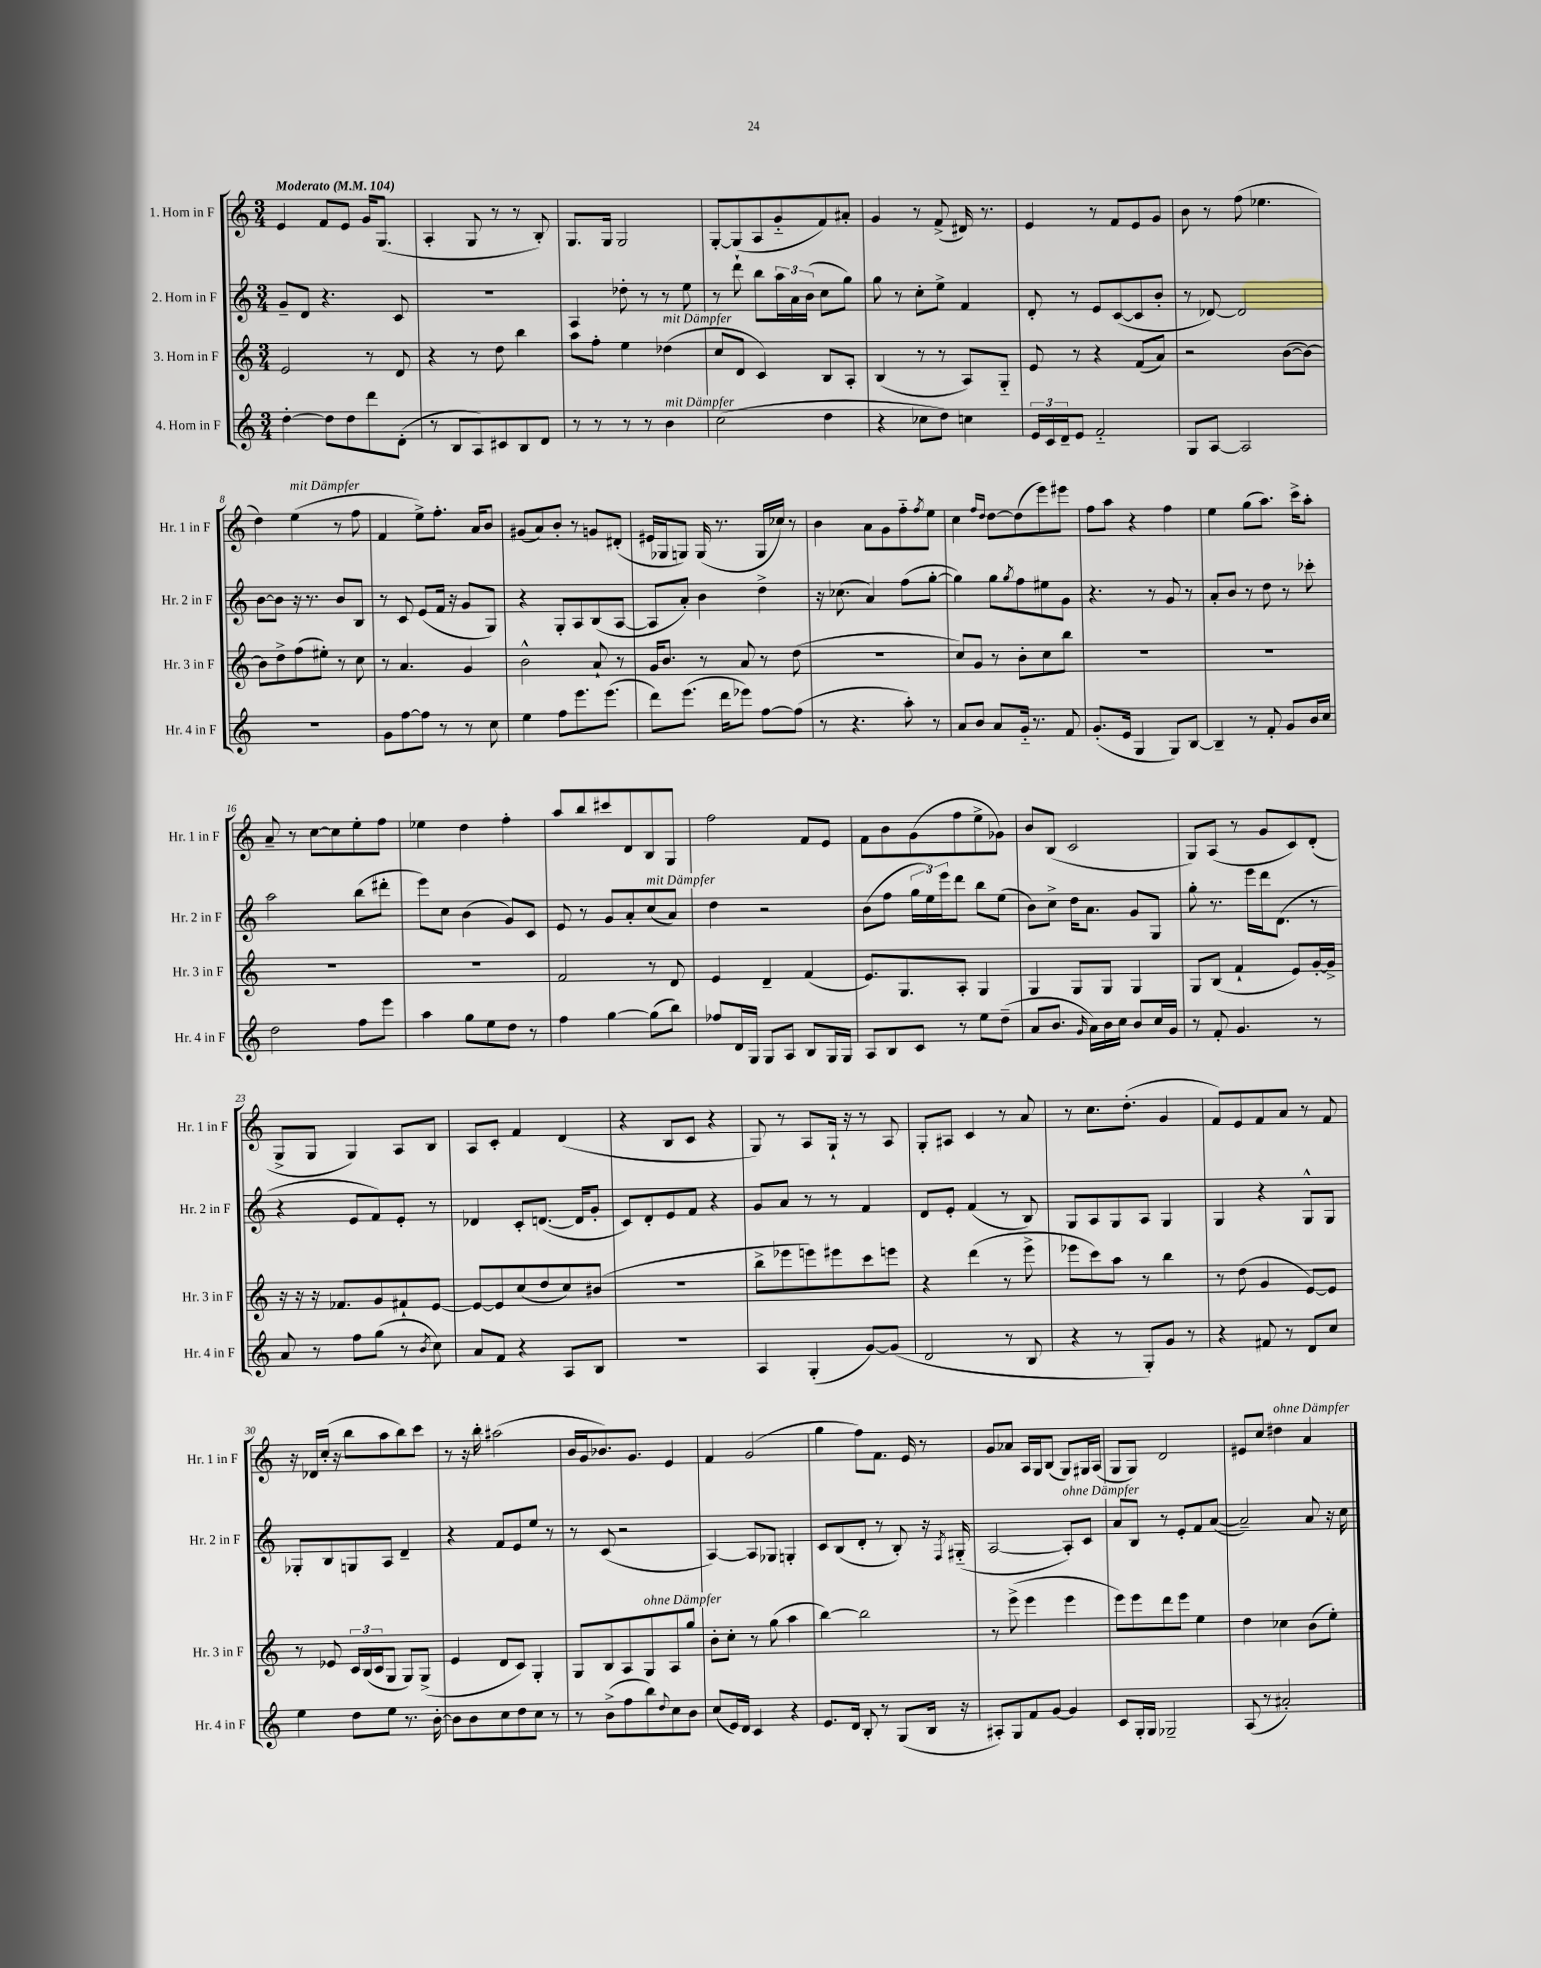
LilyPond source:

<<
\new StaffGroup <<
\new Staff = "s0" \with { instrumentName = "1. Horn in F" shortInstrumentName = "Hr. 1 in F" } {
    \clef treble \key c \major \numericTimeSignature \time 3/4 \tempo "Moderato" 4 = 104
    e'4 f'8 e'8 g'16 g8.( |
    a4-. g8 r8 r8 b8-.) |
    g8. g16 g2 |
    g8~-. g8( a8 g'8-_ f'8) ais'8-. |
    g'4 r8 f'8->( dis'16) r8. |
    e'4 r8 f'8 e'8 g'8 |
    b'8 r8 f''8( ees''4. |
    d''4) e''4^\markup { \italic "mit Dämpfer" }( r8 f''8 |
    f'4 e''8->) f''8.-. a'16 b'8 |
    gis'8( a'8) b'8-. r8 g'8 dis'8-.( |
    eis'16 ges16 g8) g16( r8. g16 ces''16) r8 |
    b'4 a'8 g'8 f''8-_ \acciaccatura { f''8 } e''8 |
    c''4 \grace { f''16 d''16 } d''8~ d''8( e'''8) eis'''8 |
    f''8 a''8 r4 f''4 |
    e''4 g''8( a''8.) c'''16-> a''8-. |
    a'8-- r8 c''8~ c''8 e''8-. f''8 |
    ees''4 d''4 f''4-. |
    a''8 b''8 cis'''8 d'8 b8 g8 |
    f''2 f'8 e'8 |
    f'8 b'8 g'8( f''8 e''8-> ges'8) |
    b'8 b8( c'2 |
    g8) a8( r8 g'8 c'8) d'8-.( |
    g8-> g8 g4) a8 b8 |
    a8 c'8-. f'4 d'4( |
    r4 b8 c'8 r4 |
    g8) r8 a8 g16-! r16 r8 a8 |
    g8-. ais8 c'4 r8 a'8 |
    r8 c''8. d''8.-.( g'4 |
    f'8) e'8 f'8 a'8 r8 f'8 |
    r16 des'16 c''16-.( r16 b''8 a''8 b''8) c'''8 |
    r8 r16 b''16-. ais''2( |
    b'16 g'16 bes'8.) g'8. e'4 |
    f'4 g'2( |
    g''4 f''8) f'8. e'16 r8 |
    g'8 aes'8 a16 g16 b8( g8) gis16 a16( |
    g8 g8) d'2 |
    eis'8 c''8 dis''4^\markup { \italic "ohne Dämpfer" } a'4 \bar "|." |
}
\new Staff = "s1" \with { instrumentName = "2. Horn in F" shortInstrumentName = "Hr. 2 in F" } {
    \clef treble \key c \major \numericTimeSignature \time 3/4
    g'8-- d'8 r4. c'8 |
    R2. |
    a4 des''8-. r8 r8 e''8 |
    r8 d'''8-! b''8 \tuplet 3/2 { a''16 a'16 b'16( } c''8 g''8) |
    g''8 r8 c''8-. e''8-> f'4 |
    d'8-. r8 e'8 c'8~( c'8 b'8-. |
    r8 des'8~) des'2 |
    b'8~ b'8 r16 r8. b'8 b8 |
    r8 c'8 e'8( f'16 r16 g'8 g8) |
    r4 g8-. a8 b8( a8~ |
    a8 a'8-.) b'4 d''4-> |
    r16 ces''8.( a'4) f''8( g''8~-. |
    g''4) g''8 \acciaccatura { g''8 } f''8 eis''8 g'8 |
    r4. r8 g'8 r8 |
    a'8-. b'8 r8 d''8 r8 ces'''8-. |
    a''2 b''8( dis'''8-. |
    e'''8) c''8 b'4( g'8) c'8 |
    e'8 r8 g'8 a'8-. c''8^\markup { \italic "mit Dämpfer" }( a'8) |
    d''4 r2 |
    b'8( f''8 \tuplet 3/2 { g''16 e''16) e'''16 } d'''8 b''8 e''8( |
    b'8) c''8-> d''16 a'8. g'8 g8 |
    g''8-. r8. e'''16 d'''16 d'8.( r8 |
    r4 e'8 f'8) e'8-. r8 |
    des'4 c'8-. d'8.~( d'16 g'8-. |
    c'8) d'8-. e'8 f'8 r4 |
    g'8 a'8 r8 r8 f'4 |
    d'8 e'8-. f'4( r8 b8) |
    g8 a8 g8 a8 g4 |
    g4 r4 g8-^ g8 |
    ges8-. b8 g8 a8 d'4-- |
    r4 f'8 e'8 e''8 r8 |
    r8 c'8( r2 |
    a4~) a8 ges8 g4-. |
    c'8 b8( d'8-. r8 b8-.) r16 \acciaccatura { f8 } gis16-_( |
    a2~ a8-.^\markup { \italic "ohne Dämpfer" }) c'8 |
    a'8 b8 r8 e'8-. f'8 a'8~( |
    a'2--) a'8 r16 c''16 \bar "|." |
}
\new Staff = "s2" \with { instrumentName = "3. Horn in F" shortInstrumentName = "Hr. 3 in F" } {
    \clef treble \key c \major \numericTimeSignature \time 3/4
    e'2 r8 d'8 |
    r4 r8 d''8 b''4 |
    a''8 f''8-. e''4 des''4^\markup { \italic "mit Dämpfer" }( |
    c''8 d'8 c'4) b8 a8-. |
    b4( r8 r8 a8) g8-_ |
    e'8 r8 r4 f'8( a'8) |
    r2 b'8~( b'8~) |
    b'8 d''8-> f''8( eis''8-.) r8 c''8 |
    r8 a'4. g'4 |
    b'2-^ a'8-! r8 |
    g'16 b'8. r8 a'8 r8 d''8( |
    R2. |
    c''8) g'8 r8 b'8-. c''8 b''8 |
    R2. |
    R2. |
    R2. |
    R2. |
    f'2 r8 d'8 |
    e'4 d'4-- f'4( |
    e'8.) g8. a8-. g4 |
    g4 g8 g8 g4 |
    g8 b8( f'4-! e'8) g'16~-. g'16-> |
    r16 r16 r16 fes'8. g'8 fis'8-! e'8~ |
    e'8~ e'8 c''8( d''8 c''8) bis'8( |
    R2. |
    b''8-> ees'''8 e'''8) eis'''8 c'''8 e'''8 |
    r4 d'''4( r8 e'''8-> |
    ees'''8 c'''8) a''8 r8 b''4 |
    r8 d''8( g'4 e'8~) e'8 |
    r8 ees'8 \tuplet 3/2 { c'16 b16( c'16 } g8 g8) g8->( |
    e'4 d'8 c'8) g4-. |
    g8 b8 a8 g8^\markup { \italic "ohne Dämpfer" } a8 g''8 |
    b'8-. c''8-. r8 g''8( a''4 |
    b''4~) b''2 |
    r8 e'''8->( e'''4 e'''4 |
    e'''8) e'''8 d'''8 e'''8 e''4 |
    d''4 ces''4 b'8( e''8-.) \bar "|." |
}
\new Staff = "s3" \with { instrumentName = "4. Horn in F" shortInstrumentName = "Hr. 4 in F" } {
    \clef treble \key c \major \numericTimeSignature \time 3/4
    d''4~-. d''8 d''8 d'''8 d'8-.( |
    r8 b8 a8) cis'8 b8 d'8 |
    r8 r8 r8 r8 b'4^\markup { \italic "mit Dämpfer" } |
    c''2( d''4 |
    r4 ces''8 d''8) c''4 |
    \tuplet 3/2 { e'16 c'16 d'16-- } e'8 f'2-_ |
    g8 a8~ a2 |
    R2. |
    g'8 f''8~ f''8 r8 r8 c''8 |
    e''4 f''8 e'''8. e'''8.( |
    d'''8) e'''8.( d'''16 ees'''8) f''8~ f''8( |
    r8 r4. a''8-.) r8 |
    a'8 b'8 a'8 g'16-_ r8. f'8 |
    g'8.-.( e'16 g4 g8) b8~ |
    b4-- r8 f'8-. g'8 b'16 c''16 |
    d''2 f''8 e'''8 |
    a''4 g''8 e''8 d''8 r8 |
    f''4 g''4~ g''8( b''8) |
    fes''8 d'16 g16 g8 a8 b8 g16 g16 |
    a8 b8 c'8 r8 e''8 d''8--( |
    a'8 b'8. \grace { g'16 } a'16) b'16 c''16 b'8 c''16 g'16 |
    r8 f'8-. g'4. r8 |
    a'8 r8 f''8 g''8( r8 \acciaccatura { b'8 } c''8) |
    a'8 f'8 r4 a8 b8 |
    R2. |
    a4 g4-.( g'8~) g'8( |
    d'2 r8 b8 |
    r4 r8 g8-.) g'8 r8 |
    r4 fis'8 r8 d'8 c''8 |
    e''4 d''8 e''8 r8. b'16~-. |
    b'8 b'8 c''8 d''8 c''8 r8 |
    r8 b'8->( f''8 b''8) \appoggiatura { d''8 } c''8 b'8 |
    c''8( e'16) d'16 c'4 r4 |
    e'8. d'16 b8-. r8 g8( b16 r16 |
    ais8-.) g8 f'8 g'8~ g'4 |
    c'8 g16-. g16 ges2-- |
    a8( r8 ais'2-.) \bar "|." |
}
>>
>>
